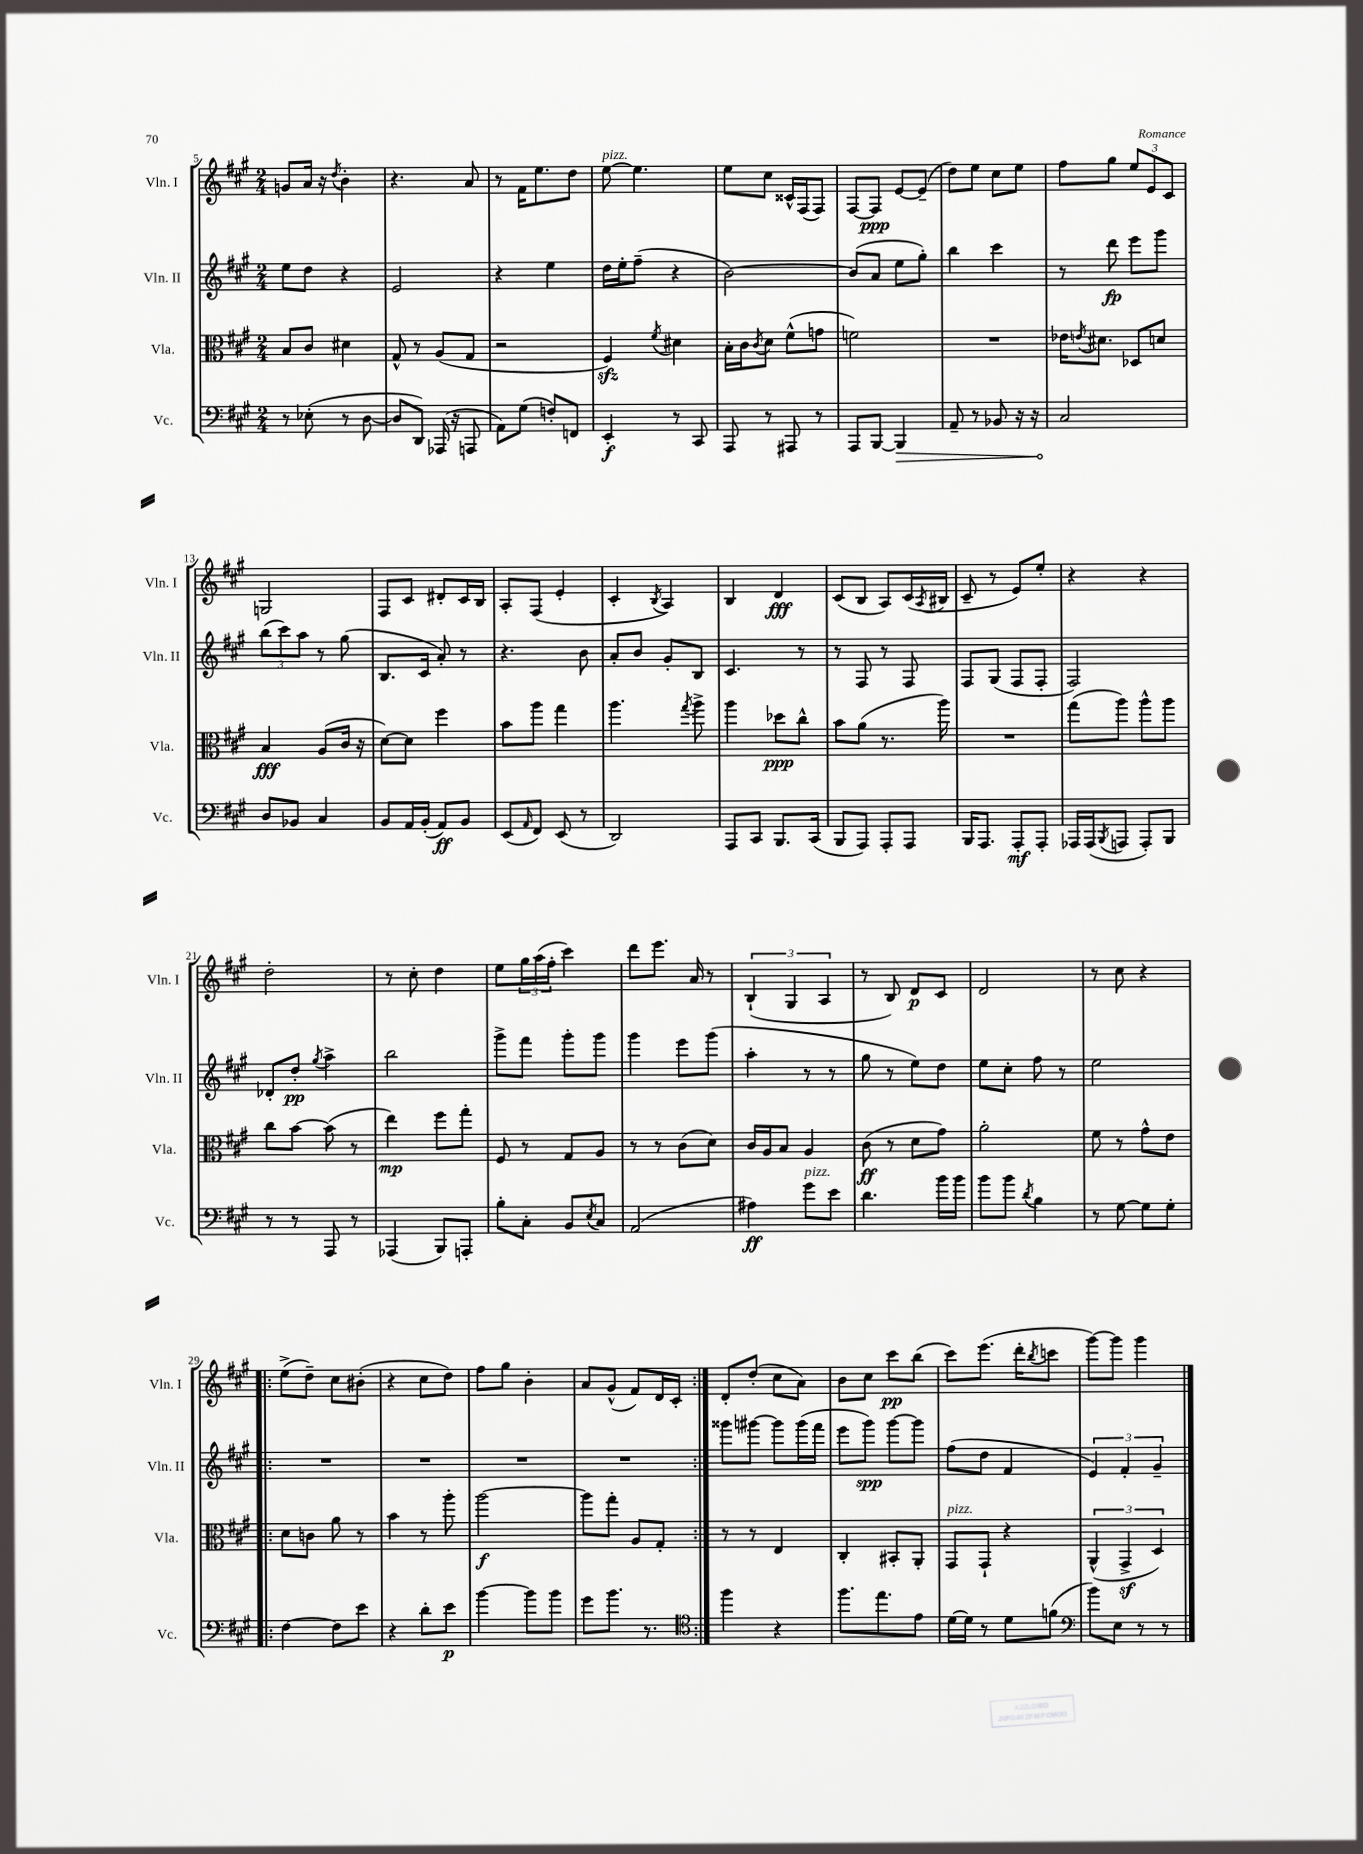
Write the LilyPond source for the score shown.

<<
\new StaffGroup <<
\new Staff = "s0" \with { instrumentName = "Vln. I" shortInstrumentName = "Vln. I" } {
    \clef treble \key a \major \numericTimeSignature \time 2/4
    g'8 a'16 r16 \acciaccatura { d''8 } b'4-. |
    r4. a'8 |
    r8 fis'16 e''8. d''8 |
    e''8~^\markup { \italic "pizz." } e''4. |
    e''8 cis''8 cisis'16-^ fis16( fis8) |
    fis8~ fis8\ppp e'8~ e'8--( |
    d''8) e''8 cis''8 e''8 |
    fis''8 gis''8 \tuplet 3/2 { e''8 e'8 cis'8 } |
    g2 |
    fis8 cis'8 dis'8-. cis'16 b16 |
    a8-. fis8( e'4-. |
    cis'4-. \acciaccatura { b8 } a4) |
    b4 d'4\fff |
    cis'8( b8 a8) cis'16( \acciaccatura { a8 } bis16 |
    cis'8-- r8 e'8) e''8-. |
    r4 r4 |
    d''2-. |
    r8 cis''8-. d''4 |
    e''8 \tuplet 3/2 { gis''16 a''16( fis''16-. } cis'''4) |
    d'''8 e'''8. a'16 r8 |
    \tuplet 3/2 { b4-!( gis4 a4 } |
    r8 b8) d'8\p cis'8 |
    d'2 |
    r8 cis''8 r4 |
    \repeat volta 2 { e''8->( d''8--) cis''8 bis'8-.( |
    r4 cis''8 d''8) |
    fis''8 gis''8 b'4-. |
    a'8 gis'8-^( fis'8) d'16 cis'16-. | }
    d'8-. d''8-.( cis''8 a'8) |
    b'8 cis''8 cis'''8\pp b''8( |
    cis'''8) e'''8.( d'''16-. \acciaccatura { b''8 } c'''8 |
    gis'''8~) gis'''8 gis'''4 \bar "|." |
}
\new Staff = "s1" \with { instrumentName = "Vln. II" shortInstrumentName = "Vln. II" } {
    \clef treble \key a \major \numericTimeSignature \time 2/4
    e''8 d''8 r4 |
    e'2 |
    r4 e''4 |
    d''16 e''16-. fis''8--( r4 |
    b'2~) |
    b'8( a'8 e''8 gis''8-.) |
    b''4 cis'''4 |
    r8 d'''8\fp e'''8 gis'''8 |
    \tuplet 3/2 { b''8( cis'''8) a''8 } r8 gis''8( |
    b8. cis'16 a'8-.) r8 |
    r4. b'8 |
    a'8-. b'8 gis'8-. b8 |
    cis'4. r8 |
    r8 fis8 r8 fis8 |
    fis8 gis8( fis8 fis8-. |
    fis2) |
    des'8-. d''8-.\pp \acciaccatura { gis''8 } a''4-> |
    b''2 |
    gis'''8-> fis'''8 gis'''8-. gis'''8 |
    gis'''4 e'''8 gis'''8( |
    a''4-. r8 r8 |
    gis''8 r8 e''8) d''8 |
    e''8 cis''8-. fis''8 r8 |
    e''2 |
    \repeat volta 2 { R2 |
    R2 |
    R2 |
    R2 | }
    gisis'''8 gis'''8~ gis'''8 gis'''16( fis'''16 |
    e'''8 gis'''8\spp) gis'''8~ gis'''8 |
    fis''8( d''8 fis'4 |
    \tuplet 3/2 { e'4) fis'4-. gis'4-- } \bar "|." |
}
\new Staff = "s2" \with { instrumentName = "Vla." shortInstrumentName = "Vla." } {
    \clef alto \key a \major \numericTimeSignature \time 2/4
    b8 cis'8 dis'4 |
    gis8-^ r8 a8( gis8 |
    r2 |
    fis4\sfz) \acciaccatura { fis'8 } dis'4 |
    b16-. cis'16 \acciaccatura { cis'8 } d'8 fis'8-^( g'8 |
    f'2) |
    R2 |
    ees'16 \acciaccatura { e'8 } dis'8. des8 d'8 |
    b4\fff a8( cis'16 r16 |
    d'8~) d'8 fis''4 |
    b'8 a''8 gis''4 |
    a''4. \acciaccatura { gis''8 } a''8-> |
    a''4 des''8\ppp cis''8-^ |
    b'8 a'8( r8. a''16) |
    R2 |
    gis''8( a''8) a''8-^ a''8 |
    cis''8 b'8~ b'8( r8 |
    e''4\mp) fis''8 gis''8-. |
    fis8 r8 gis8 a8 |
    r8 r8 cis'8( d'8) |
    cis'16 a16 b8 a4 |
    cis'8\ff( r8 d'8 gis'8) |
    a'2-. |
    fis'8 r8 gis'8-^ e'8 |
    \repeat volta 2 { d'8 c'8 a'8 r8 |
    b'4 r8 a''8-. |
    a''2~\f |
    a''8 gis''8-. a8 gis8-. | }
    r8 r8 e4 |
    cis4-. bis,8-. a,8-. |
    gis,8^\markup { \italic "pizz." } gis,8-! r4 |
    \tuplet 3/2 { a,4-^( gis,4->\sf d4) } \bar "|." |
}
\new Staff = "s3" \with { instrumentName = "Vc." shortInstrumentName = "Vc." } {
    \clef bass \key a \major \numericTimeSignature \time 2/4
    r8 ees8-.( r8 d8~ |
    d8 d,8) aes,,16( r16 a,,8 |
    a,8) gis8( f8-.) f,8 |
    e,4-.\f r8 cis,8 |
    a,,8 r8 ais,,8 r8 |
    a,,8 b,,8~ \once \override Hairpin.circled-tip = ##t b,,4\> |
    a,8-- r8 bes,8 r16 r16 |
    cis2\! |
    d8 bes,8 cis4 |
    b,8 a,16 b,16-.( a,8\ff) b,8 |
    e,8( \grace { a,16 } fis,8) e,8( r8 |
    d,2) |
    a,,8 cis,8 b,,8. cis,16( |
    b,,8 a,,8) a,,8-. a,,8 |
    b,,16 a,,8. a,,8-.\mf a,,8-. |
    aes,,16 aes,,16( \acciaccatura { b,,8 } a,,8 a,,8-.) b,,8 |
    r8 r8 a,,8 r8 |
    aes,,4( b,,8) a,,8-. |
    b8-. cis8-. b,8 \acciaccatura { e8 } cis8 |
    a,2( |
    ais4\ff) gis'8^\markup { \italic "pizz." } e'8 |
    d'4. b'16 b'16 |
    b'8 b'8 \acciaccatura { d'8 } b4 |
    r8 gis8~ gis8 gis8-. |
    \repeat volta 2 { fis4~ fis8 e'8 |
    r4 d'8-. e'8\p |
    b'4~ b'8 b'8 |
    gis'8 b'8. r8. | }
    \clef tenor fis''4 r4 |
    fis''8. e''8. e'8 |
    d'16~ d'16 r8 d'8 f'8( |
    \clef bass b'8) e8 r8 r8 \bar "|." |
}
>>
>>
\layout { \context { \Score currentBarNumber = #5 } }
